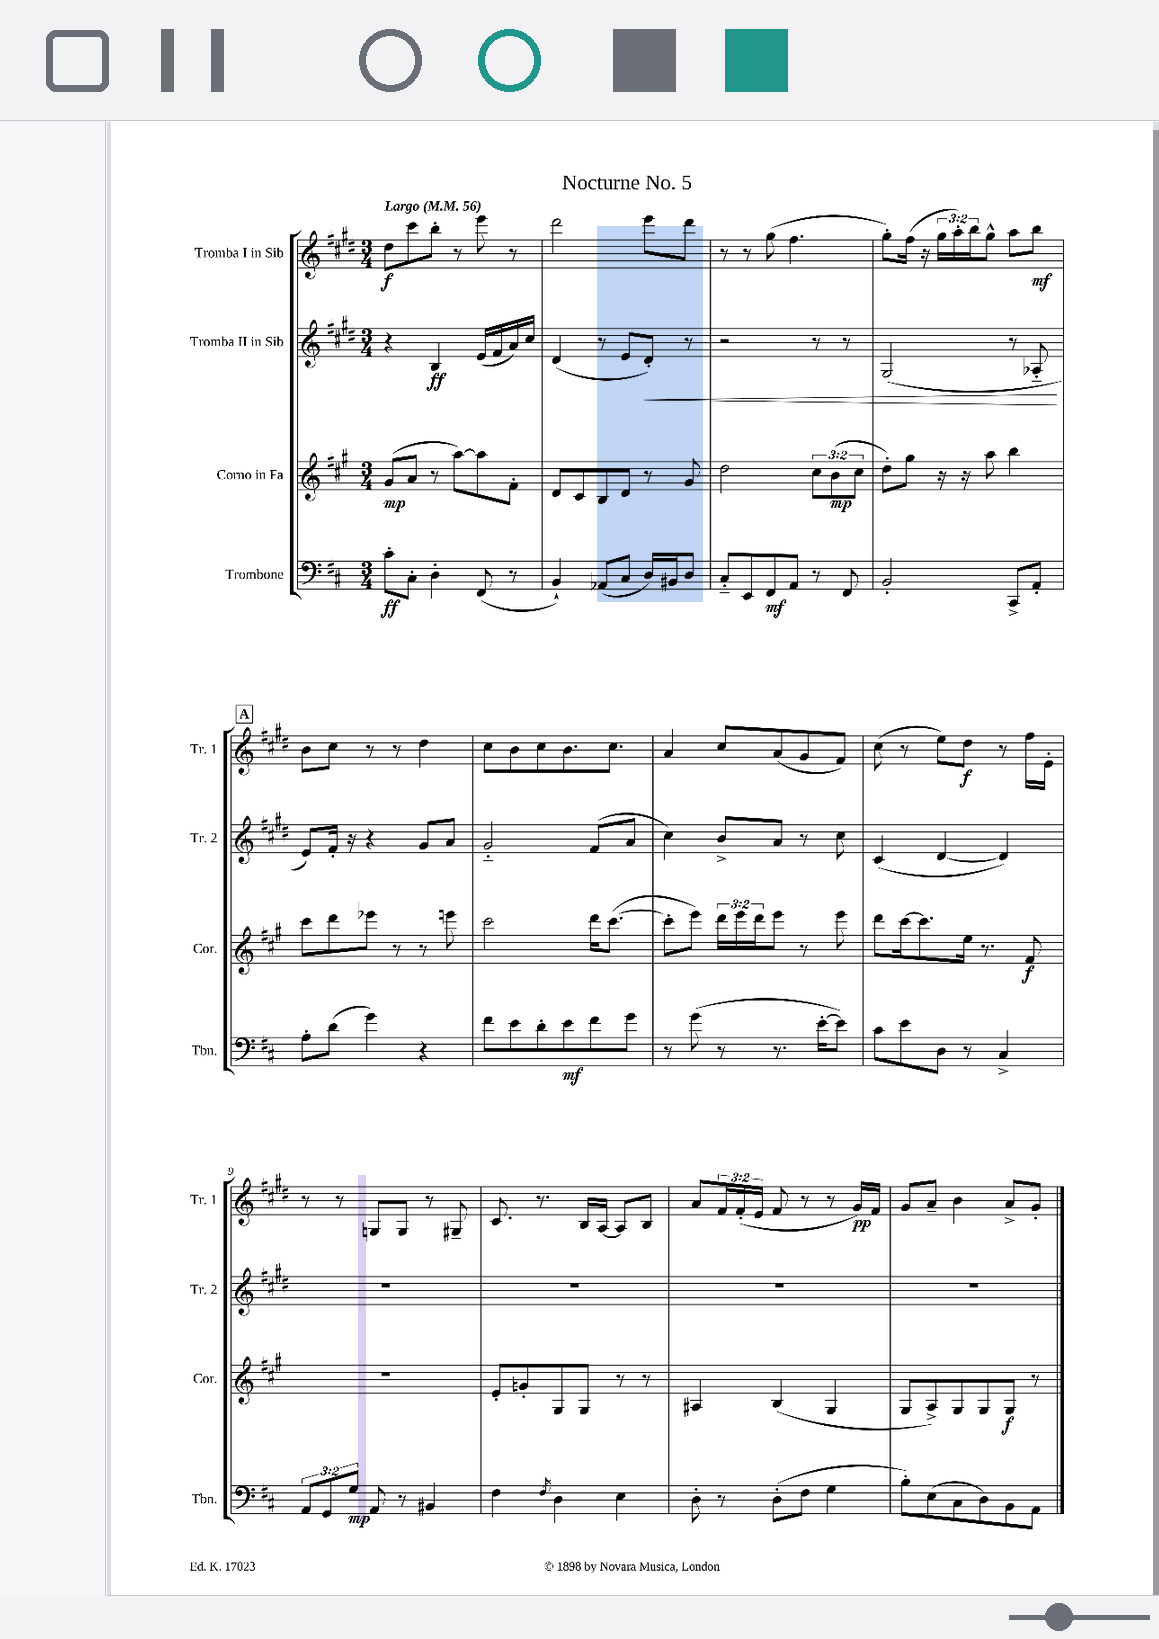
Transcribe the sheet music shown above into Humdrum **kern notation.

**kern	**dynam	**kern	**dynam	**kern	**dynam	**kern	**dynam
*part4	*part4	*part3	*part3	*part2	*part2	*part1	*part1
*staff4	*staff4	*staff3	*staff3	*staff2	*staff2	*staff1	*staff1
*I"Trombone	*	*I"Corno in Fa	*	*I"Tromba II in Sib	*	*I"Tromba I in Sib	*
*I'Tbn.	*	*I'Cor.	*	*I'Tr. 2	*	*I'Tr. 1	*
*clefF4	*	*clefG2	*	*clefG2	*	*clefG2	*
*k[f#c#]	*	*k[f#c#g#]	*	*k[f#c#g#d#]	*	*k[f#c#g#d#]	*
*M3/4	*	*M3/4	*	*M3/4	*	*M3/4	*
*MM56	*	*MM56	*	*MM56	*	*MM56	*
=1	=1	=1	=1	=1	=1	=1	=1
!	!	!	!	!	!	!LO:TX:a:B:t=Largo	!
8c#'\L	ff	(8g#/L	mp	4r	.	8dd#\L	f
8C#'\J	.	8a/J	.	.	.	8ccc#\	.
4D'\	.	8r	.	4B/	ff	8bb'\J	.
.	.	[8aa\L)	.	.	.	8r	.
(8FF#/	.	8aa\]	.	(16e/LL	.	8eee\	.
.	.	.	.	16f#/	.	.	.
8r	.	8f#'\J	.	16a/)	.	8r	.
.	.	.	.	16cc#/JJ	.	.	.
=2	=2	=2	=2	=2	=2	=2	=2
4BB`/)	.	8d/L	.	(4d#/	.	2ddd#\	.
.	.	8c#/	.	.	.	.	.
(8AA-X/L	.	8B/	.	8r	.	.	.
8C#/J	.	8d/J	.	8e/L	.	.	.
!	!	!	!	!	!LO:HP:b	!	!
16D/LL)	.	8r	.	8d#'/J)	<	8eee\L	.
16BB#X/J	.	.	.	.	.	.	.
8D/J	.	8g#/	.	8r	.	8ddd#\J	.
=3	=3	=3	=3	=3	=3	=3	=3
8C#/L	.	2dd\	.	2r	.	8r	.
8EE/	.	.	.	.	.	8r	.
8FF#/	mf	.	.	.	.	(8gg#\	.
8AA/J	.	.	.	.	.	4.ff#\	.
8r	.	12cc#\L	.	8r	.	.	.
.	.	(12b\	mp	.	.	.	.
8FF#/	.	.	.	8r	.	.	.
.	.	12cc#\J	.	.	.	.	.
=4	=4	=4	=4	=4	=4	=4	=4
2BB'/	.	8dd'\L)	.	(2G#/	.	8gg#'\L)	.
.	.	8gg#\J	.	.	.	(16ff#\Jk	.
.	.	.	.	.	.	16r	.
.	.	16r	.	.	.	24gg#\LL	.
.	.	.	.	.	.	24aa'\)	.
.	.	16r	.	.	.	.	.
.	.	.	.	.	.	24bb\J	.
.	.	8aa\	.	.	.	8gg#^^\J	.
8CC#^/L	.	4bb\	.	8r	.	8aa\L	.
8AA'/J	.	.	.	8A-X/	.	8bb\J	mf
.	.	.	.	.	[	.	.
!!LO:LB:g=z
!!LO:REH:place=s1:t=A
=5	=5	=5	=5	=5	=5	=5	=5
8A'\L	.	8ccc#\L	.	8e/L)	.	8b\L	.
(8d\J	.	8ddd\	.	16f#'/Jk	.	8cc#\J	.
.	.	.	.	16r	.	.	.
4g\)	.	8eee-X\J	.	4r	.	8r	.
.	.	8r	.	.	.	8r	.
4r	.	8r	.	8g#/L	.	4dd#\	.
.	.	8eeen\	.	8a/J	.	.	.
=6	=6	=6	=6	=6	=6	=6	=6
8f#\L	.	2ccc#\	.	2g#/	.	8cc#\L	.
8e\	.	.	.	.	.	8b\	.
8d'\	.	.	.	.	.	8cc#\	.
8e\	mf	.	.	.	.	8.b\	.
8f#\	.	16ddd\KL	.	(8f#/L	.	.	.
.	.	([8.ccc#\J	.	.	.	8.cc#\J	.
8g\J	.	.	.	8a/J	.	.	.
=7	=7	=7	=7	=7	=7	=7	=7
8r	.	8ccc#'\L]	.	4cc#\)	.	4a/	.
(8g\	.	8eee\J)	.	.	.	.	.
8r	.	24ddd\LL	.	8b^/L	.	8cc#/L	.
.	.	24eee\	.	.	.	.	.
.	.	24ddd\J	.	.	.	.	.
8.r	.	8eee\J	.	8a/J	.	(8a/	.
.	.	8r	.	8r	.	8g#/	.
[16e'\KL	.	.	.	.	.	.	.
8e\J])	.	8eee\	.	8cc#\	.	8f#/J)	.
=8	=8	=8	=8	=8	=8	=8	=8
8c#\L	.	8ddd\L	.	(4c#/	.	(8cc#\	.
8e\	.	[16ccc#\k	.	.	.	8r	.
.	.	8.ccc#\]	.	.	.	.	.
8D\J	.	.	.	[4d#/	.	8ee\L)	.
8r	.	16ee\Jk	.	.	.	8dd#\J	f
.	.	8.r	.	.	.	.	.
4C#^/	.	.	.	4d#/])	.	8r	.
.	.	8f#/	f	.	.	16ff#\LL	.
.	.	.	.	.	.	16e'\JJ	.
!!LO:LB:g=z
=9	=9	=9	=9	=9	=9	=9	=9
12AA/L	.	2.r	.	2.r	.	8r	.
12GG/	.	.	.	.	.	.	.
.	.	.	.	.	.	8r	.
12G/J	mp	.	.	.	.	.	.
8AA/	.	.	.	.	.	8Gn/L	.
8r	.	.	.	.	.	8G/J	.
4BB#X/	.	.	.	.	.	8r	.
.	.	.	.	.	.	8G#X~/	.
=10	=10	=10	=10	=10	=10	=10	=10
4F#\	.	8e'/L	.	2.r	.	8.c#/	.
.	.	8gn'/	.	.	.	.	.
.	.	.	.	.	.	8.r	.
8qF#/	.	.	.	.	.	.	.
4D\	.	8G#/	.	.	.	.	.
.	.	8G#/J	.	.	.	16B/LL	.
.	.	.	.	.	.	[16A/JJ	.
4E\	.	8r	.	.	.	8A/L]	.
.	.	8r	.	.	.	8B/J	.
=11	=11	=11	=11	=11	=11	=11	=11
8D'\	.	4A#X/	.	2.r	.	8a/L	.
8r	.	.	.	.	.	24f#/L	.
.	.	.	.	.	.	(24f#'/	.
.	.	.	.	.	.	24e/JJ	.
(8D'\L	.	(4B/	.	.	.	8f#/	.
8F#\J	.	.	.	.	.	8r	.
4G\	.	4G#/	.	.	.	8r	.
.	.	.	.	.	.	16g#/LL)	pp
.	.	.	.	.	.	16f#/JJ	.
=12	=12	=12	=12	=12	=12	=12	=12
8B'\L)	.	8G#/L	.	2.r	.	8g#/L	.
(8E\	.	8A^/)	.	.	.	8a~/J	.
8C#\	.	8G#/	.	.	.	4b\	.
8D\)	.	8G#/	.	.	.	.	.
8BB\	.	8G#/J	f	.	.	8a^/L	.
8AA\J	.	8r	.	.	.	8g#'/J	.
==	==	==	==	==	==	==	==
*-	*-	*-	*-	*-	*-	*-	*-
